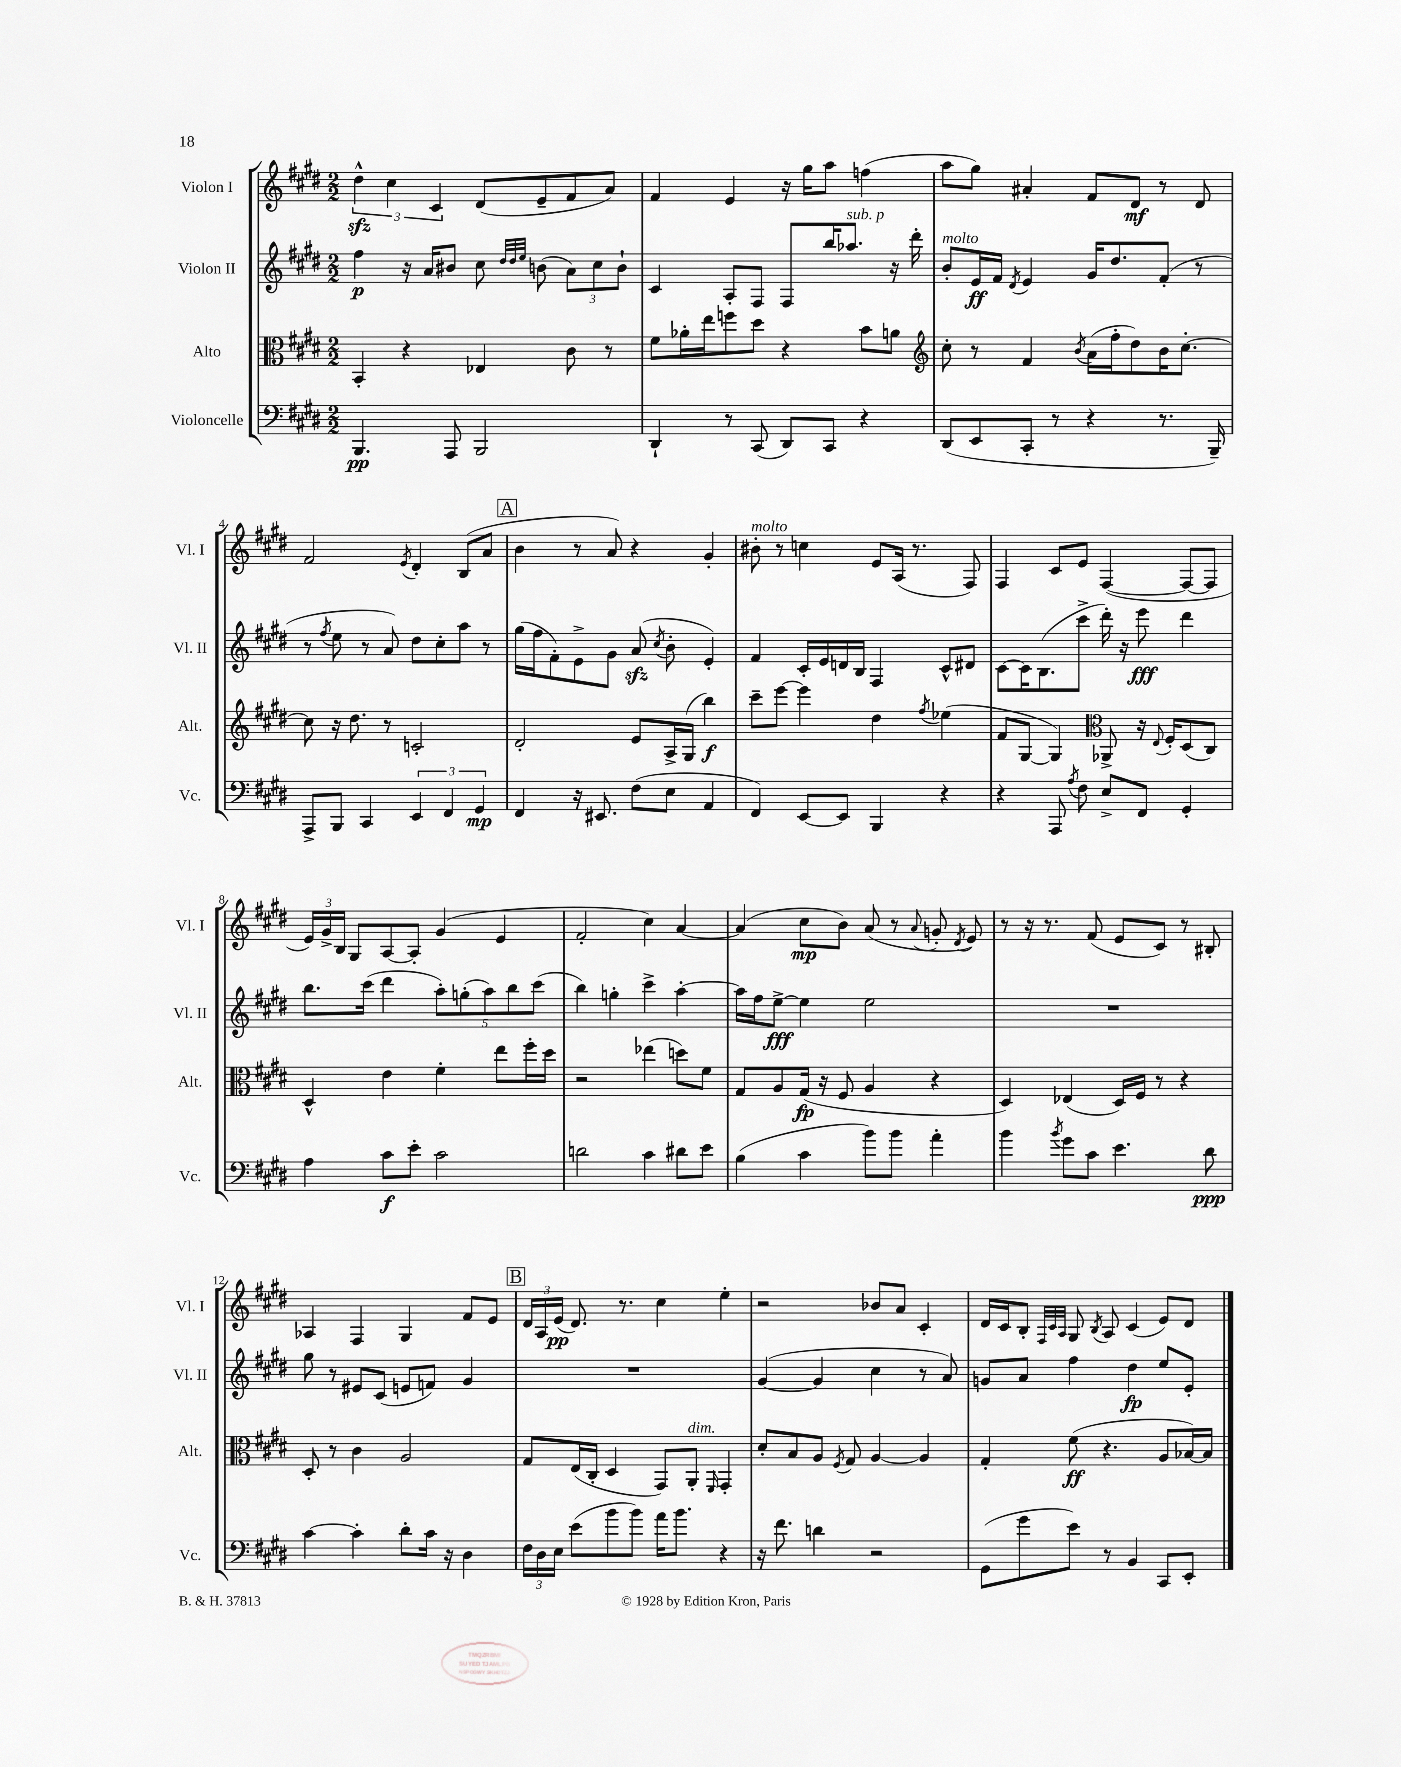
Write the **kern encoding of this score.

**kern	**kern	**kern	**kern
*staff4	*staff3	*staff2	*staff1
*clefF4	*clefC3	*clefG2	*clefG2
*k[f#c#g#d#]	*k[f#c#g#d#]	*k[f#c#g#d#]	*k[f#c#g#d#]
*M2/2	*M2/2	*M2/2	*M2/2
4.BBB	4BB'	4ff#	6dd#^^
.	.	.	6cc#
.	4r	16r	.
.	.	16a	.
.	.	.	6c#
8AAA	.	8b#	.
2BBB	4E-	8cc#	(8d#
.	.	32qqdd#	.
.	.	32qqdd#	.
.	.	32qqee	.
.	.	(8b	8e~
.	8c#	12a)	8f#
.	.	12cc#	.
.	8r	.	8a)
.	.	12b`	.
=	=	=	=
4DD#`	8f#	4c#	4f#
.	16a-'	.	.
.	16ee	.	.
8r	8ff	8A'	4e
(8CC#	8dd#	8F#	.
8DD#)	4r	8F#	16r
.	.	.	16gg#
8CC#	.	16bb	8aa
.	.	8.aa-	.
4r	8b	.	(4ff
.	8a	16r	.
.	.	16ddd#'	.
=	=	=	=
*	*clefG2	*	*
(8DD#	8cc#'	8b'	8aa
8EE	8r	16e	8gg#)
.	.	16f#	.
.	.	8qd#	.
8CC#'	4f#	4e	4a#'
8r	.	.	.
.	8qb	.	.
4r	(16a	16g#	8f#
.	16ff#'	8.dd#	.
.	8dd#)	.	8d#
8.r	16b	(8f#'	8r
.	[8.cc#'	.	.
.	.	8r	8d#
16BBB~)	.	.	.
=	=	=	=
8AAA^	8cc#]	8r	2f#
.	.	8qff#	.
8BBB	16r	8ee	.
.	8.dd#	.	.
4CC#	.	8r	.
.	8r	8a)	.
.	.	.	8qe
6EE	2c'	8dd#	4d#'
.	.	8cc#'	.
6FF#	.	.	.
.	.	8aa	(8B
6GG#	.	.	.
.	.	8r	8a
=	=	=	=
4FF#	2d#'	(16gg#	4b
.	.	16ff#	.
.	.	8f#')	.
16r	.	8e^	8r
8.EE#	.	.	.
.	.	8g#	8a)
(8F#	8e	(8a	4r
.	.	8qcc#	.
8E	16A^	8b'	.
.	(16G#	.	.
4AA	4bb)	4e')	4g#'
=	=	=	=
4FF#)	8ccc#~	4f#	8b#'
.	[8eee	.	8r
[8EE	4eee]	16c#'	4cc
.	.	16e	.
8EE]	.	16d	.
.	.	16B	.
4BBB	4dd#	4F#	8e
.	.	.	(16A
.	.	.	8.r
.	8qff#	.	.
4r	(4ee-	8c#^^	.
.	.	8d#	8F#)
=	=	=	=
4r	8f#	[8c#	4F#
.	[8G#	16c#]	.
.	.	(8.B	.
8AAA	4G#])	.	8c#
8qA	.	.	.
8F#	.	8ccc#^	8e
*	*clefC3	*	*
8E^	8AA-^	16ddd#')	([4F#
.	.	16r	.
8FF#	16r	8eee	.
.	8qqE	.	.
.	16F#'	.	.
4GG#'	(8D#	4ddd#	8F#_
.	8C#)	.	8F#]
=	=	=	=
4A	4D#^^	8.bb	24e)
.	.	.	24g#^
.	.	.	24B
.	.	.	8G#
.	.	(16ccc#	.
8c#	4e	4ddd#	[8A
8e'	.	.	8A']
2c#	4f#'	10aa')	(4g#
.	.	(10gg'	.
.	.	10aa)	.
.	8ee	.	4e
.	.	10bb	.
.	16ff#'	.	.
.	.	(10ccc#	.
.	16dd#	.	.
=	=	=	=
2d	2r	4bb)	2f#'
.	.	4gg'	.
4c#	(4ee-	4ccc#^	4cc#)
8d#	8dd)	[4aa'	[4a
8e	8f#	.	.
=	=	=	=
(4B	8G#	16aa]	(4a]
.	.	16ff#	.
.	8A	[8ee^	.
4c#	(16G#	4ee]	8cc#
.	16r	.	.
.	8F#	.	8b)
8b)	4A	2ee	(8a
8b	.	.	8r
.	.	.	8qqa
4a'	4r	.	8g'
.	.	.	8qd#
.	.	.	8e)
=	=	=	=
4b	4D#)	1r	8r
.	.	.	16r
.	.	.	8.r
8qb	.	.	.
8g#	(4E-	.	.
8c#	.	.	(8f#
4.e	16D#)	.	8e
.	16F#	.	.
.	8r	.	8c#)
.	4r	.	8r
8d#	.	.	8B#'
=	=	=	=
[4c#	8D#'	8gg#	4A-
.	8r	8r	.
4c#']	4c#	8e#	4F#
.	.	(8c#	.
8d#'	2A	8e	4G#
16c#	.	8f)	.
16r	.	.	.
4D#	.	4g#	8f#
.	.	.	8e
=	=	=	=
24F#	8G#	1r	24d#
24D#	.	.	24A
24E	.	.	(24e
(8e	(16E	.	8.d#)
.	16C#'	.	.
8b	4D#	.	.
.	.	.	8.r
8b)	.	.	.
16a	8GG#)	.	4cc#
8.b	.	.	.
.	8AA'	.	.
.	16qqFF#	.	.
4r	4GG#'	.	4ee'
=	=	=	=
16r	8d#'	([4g#	2r
8.f#	.	.	.
.	8B	.	.
4d	8A	4g#]	.
.	8qF#	.	.
.	8G#	.	.
2r	[4A	4cc#	8b-
.	.	.	8a
.	4A]	8r	4c#'
.	.	8a)	.
=	=	=	=
(8GG#	4G#'	8g	16d#
.	.	.	16c#
8g#	.	8a	8B'
.	.	.	32qqF#
.	.	.	32qqc#
.	.	.	32qqA
8e)	(8f#	4ff#	8G#
.	.	.	8qB
8r	4.r	.	8A
4BB	.	4dd#	(4c#
8CC#	8A	8ee	8e)
8EE'	[16B-)	8e'	8d#
.	16B-]	.	.
==	==	==	==
*-	*-	*-	*-
